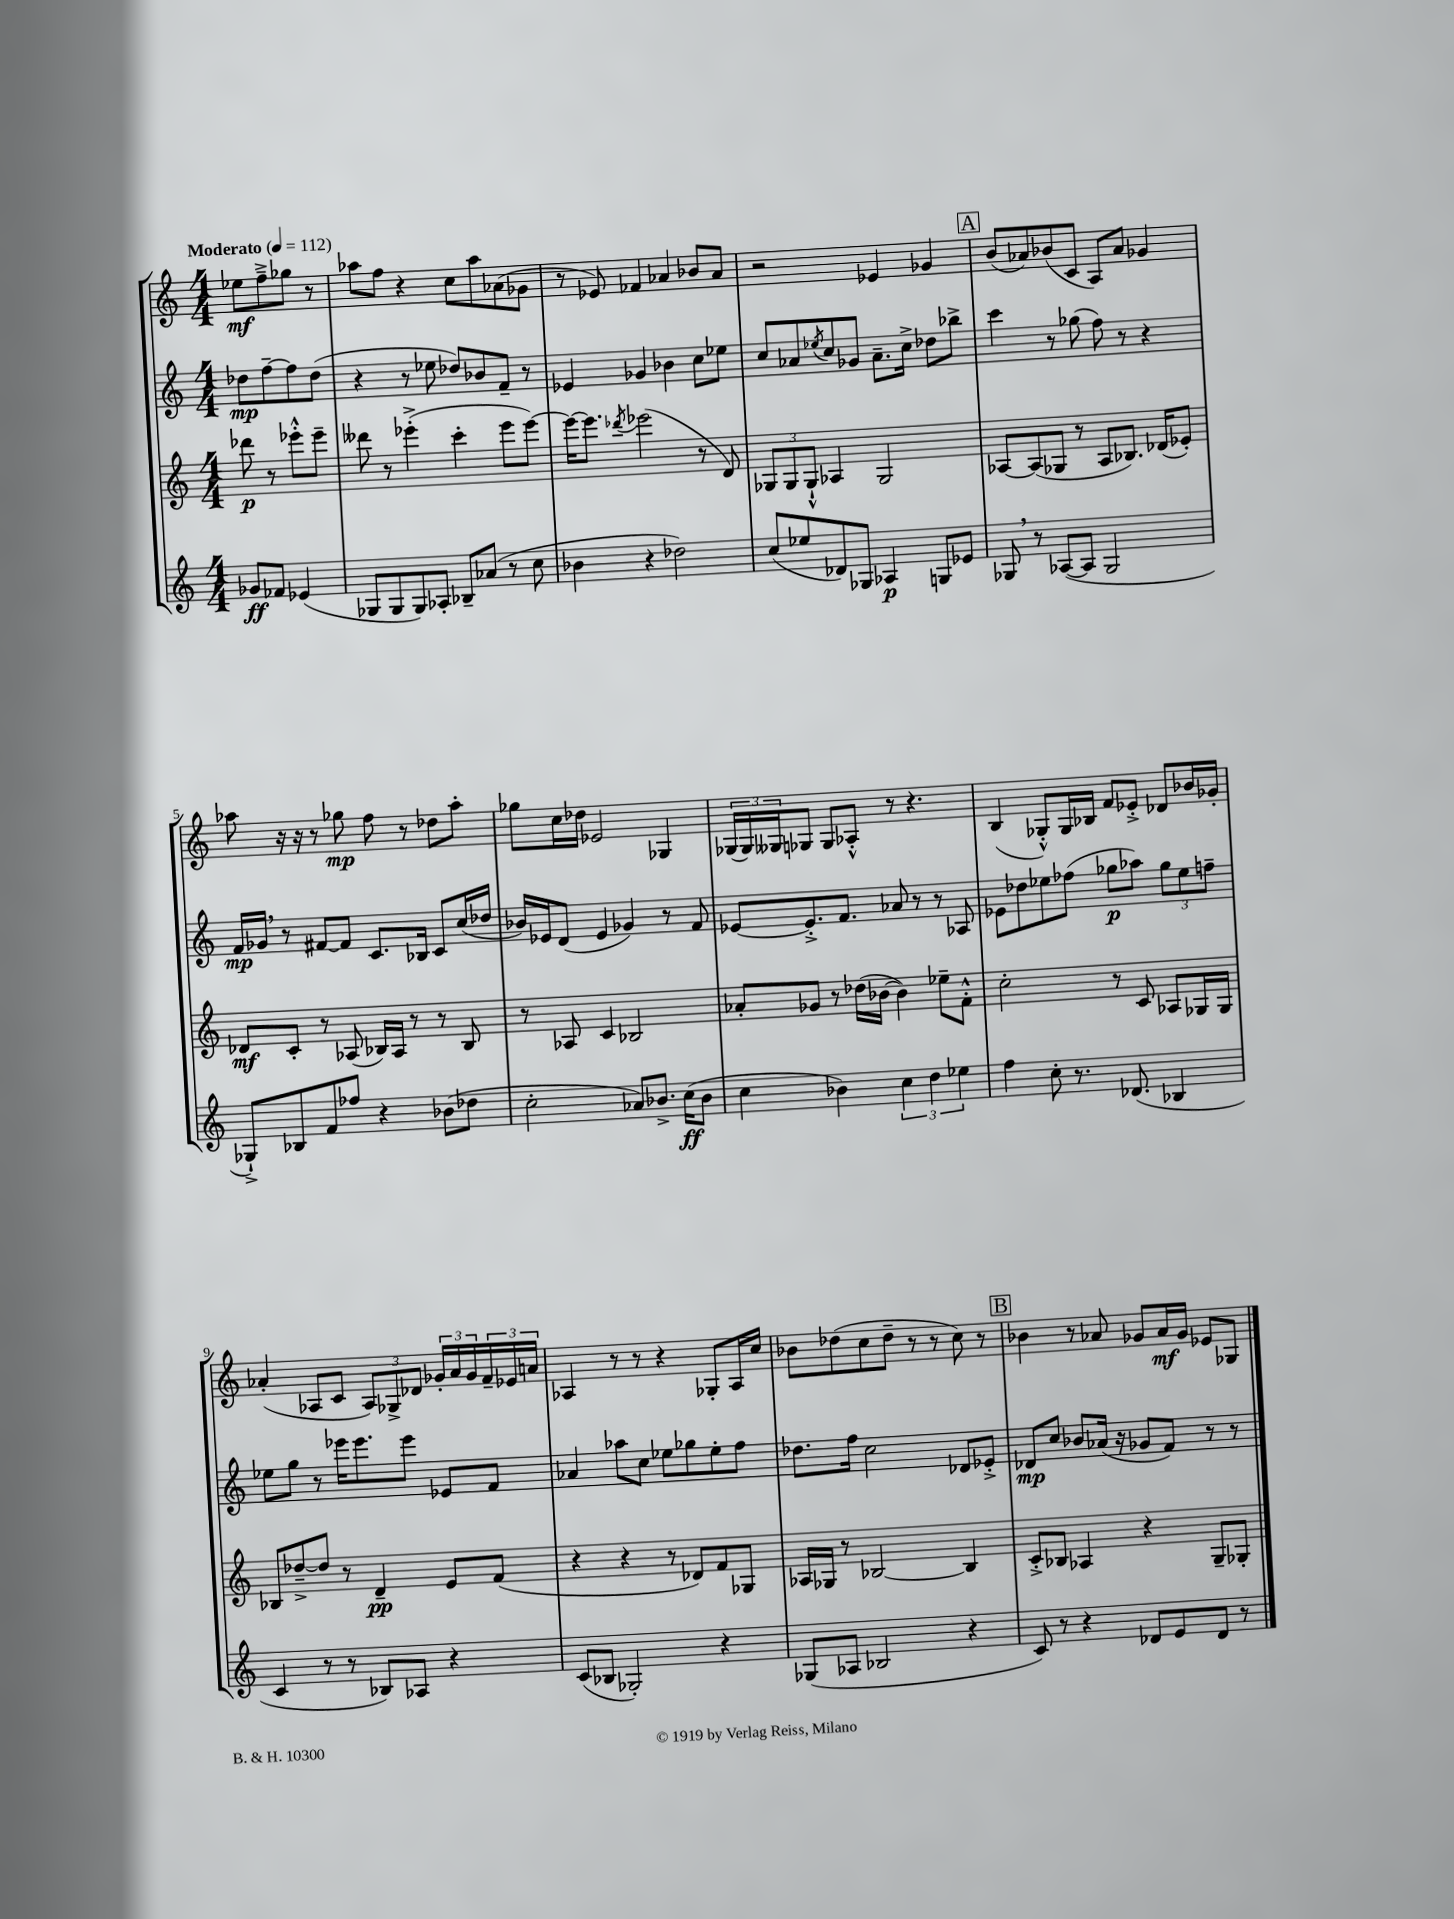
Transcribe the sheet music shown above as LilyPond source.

<<
\new StaffGroup <<
\new Staff = "s0" {
    \clef treble \key c \major \numericTimeSignature \time 4/4 \partial 2 \tempo "Moderato" 4 = 112
    ees''8\mf f''8---> ges''8 r8 |
    aes''8 f''8 r4 c''8 aes''8 aes'8( ges'8 |
    r8 ees'8) fes'4 aes'4 bes'8 aes'8 |
    r2 ees'4 ges'4 |
    \mark \markup { \box "A" } b'8( aes'8) bes'8( c'8 a8) aes'8 ges'4 |
    aes''8 r16 r16 r8 ges''8\mp f''8 r8 des''8 aes''8-. |
    ges''8 c''16 des''16 ees'2 ges4 |
    \tuplet 3/2 { ges16( ges16) geses16 } ges8 ges8 aes8-.-^ r8 r4. |
    b4( ges8-.-^) ges16 bes16 f'8 ees'8-.-> des'8 bes'16 ges'16-. |
    aes'4-.( aes8 c'8 \tuplet 3/2 { aes8) ges8-> des'8 } \tuplet 3/2 { ges'16-. aes'16 ges'16 } \tuplet 3/2 { f'16-- ees'16 a'16 } |
    aes4 r8 r8 r4 ges8-. aes16 c''16 |
    bes'8 des''8( c''8 des''8-- r8 r8 c''8) r8 |
    \mark \markup { \box "B" } bes'4 r8 aes'8 ges'8 aes'16\mf ges'16 ees'8 ges8 \bar "|." |
}
\new Staff = "s1" {
    \clef treble \key c \major \numericTimeSignature \time 4/4 \partial 2
    des''8\mp f''8~-- f''8 des''8( |
    r4 r8 ees''8 des''8) bes'8 f'8-- r8 |
    ees'4 ges'4 bes'4 c''8 ees''8 |
    c''8 aes'8 \acciaccatura { ees''8 } c''8 ges'8 aes'8.-- c''16-> des''8 bes''8-> |
    \mark \markup { \box "A" } c'''4 r8 ges''8( f''8) r8 r4 |
    f'16\mp ges'16 \breathe r8 fis'8~ fis'8 c'8. bes16 c'8 c''16( des''16 |
    bes'16) ees'16 d'8( ees'4 ges'4) r8 f'8 |
    ees'8~ ees'8.-.-> f'8. aes'8 r8 r8 aes8 |
    ees'8 des''8 ees''8 fes''8( ges''8\p aes''8) \tuplet 3/2 { ges''8 ees''8 f''8-- } |
    ees''8 g''8 r8 ees'''16 ees'''8. ees'''8 ees'8 f'8 |
    aes'4 aes''8 c''8 ees''8 ges''8 ees''8-. f''8 |
    des''8. f''16 c''2 des'8 ees'8-.-> |
    \mark \markup { \box "B" } des'8\mp c''8 bes'8 aes'16( r16 ges'8 f'8) r8 r8 \bar "|." |
}
\new Staff = "s2" {
    \clef treble \key c \major \numericTimeSignature \time 4/4 \partial 2
    des'''8\p r8 ees'''8-.-^ ees'''8-- |
    deses'''8 r8 ees'''4-.->( c'''4-. ees'''8 ees'''8~) |
    ees'''16~ ees'''8. \acciaccatura { des'''8 } ees'''2( r8 d'8) |
    \tuplet 3/2 { ges8 ges8 ges8-!-^ } aes4 ges2 |
    \mark \markup { \box "A" } aes8~ aes8( ges8 r8 aes8 bes8.) des'16( ees'8-.) |
    des'8\mf c'8-. r8 aes8( bes16) aes16 r8 r8 bes8 |
    r8 aes8 c'4 bes2 |
    aes'8-. ges'8 r8 des''16( bes'16~ bes'4) ees''8-- f'8-.-^ |
    c''2-. r8 c'8 aes8 ges16 ges16 |
    bes8 des''8~---> des''8 r8 d'4--\pp e'8 f'8( |
    r4 r4 r8 des'8) f'8 ges8 |
    aes16 ges16 r8 bes2~ bes4 |
    \mark \markup { \box "B" } c'8-.-> bes8 aes4 r4 g8-- ges8-. \bar "|." |
}
\new Staff = "s3" {
    \clef treble \key c \major \numericTimeSignature \time 4/4 \partial 2
    ges'8\ff fes'8 ees'4( |
    ges8 ges8 ges8) aes8-. bes8-- aes'8( r8 c''8 |
    bes'4 r4 des''2) |
    c''8( ees''8 des'8) ges8 aes4\p g8 ees'8 |
    \mark \markup { \box "A" } ges8 \breathe r8 aes8~( aes8 ges2 |
    ges8-!->) bes8 f'8 fes''8 r4 bes'8( des''8 |
    c''2-. aes'8) bes'8.-> c''16\ff( bes'8 |
    c''4 bes'4) \tuplet 3/2 { c''4 d''4 ees''4 } |
    f''4 c''8-. r8. des'8.( bes4 |
    c'4 r8 r8 bes8) aes8 r4 |
    c'8( bes8 ges2-.) r4 |
    ges8( aes8 bes2 r4 |
    \mark \markup { \box "B" } c'8) r8 r4 des'8 e'8 des'8 r8 \bar "|." |
}
>>
>>
